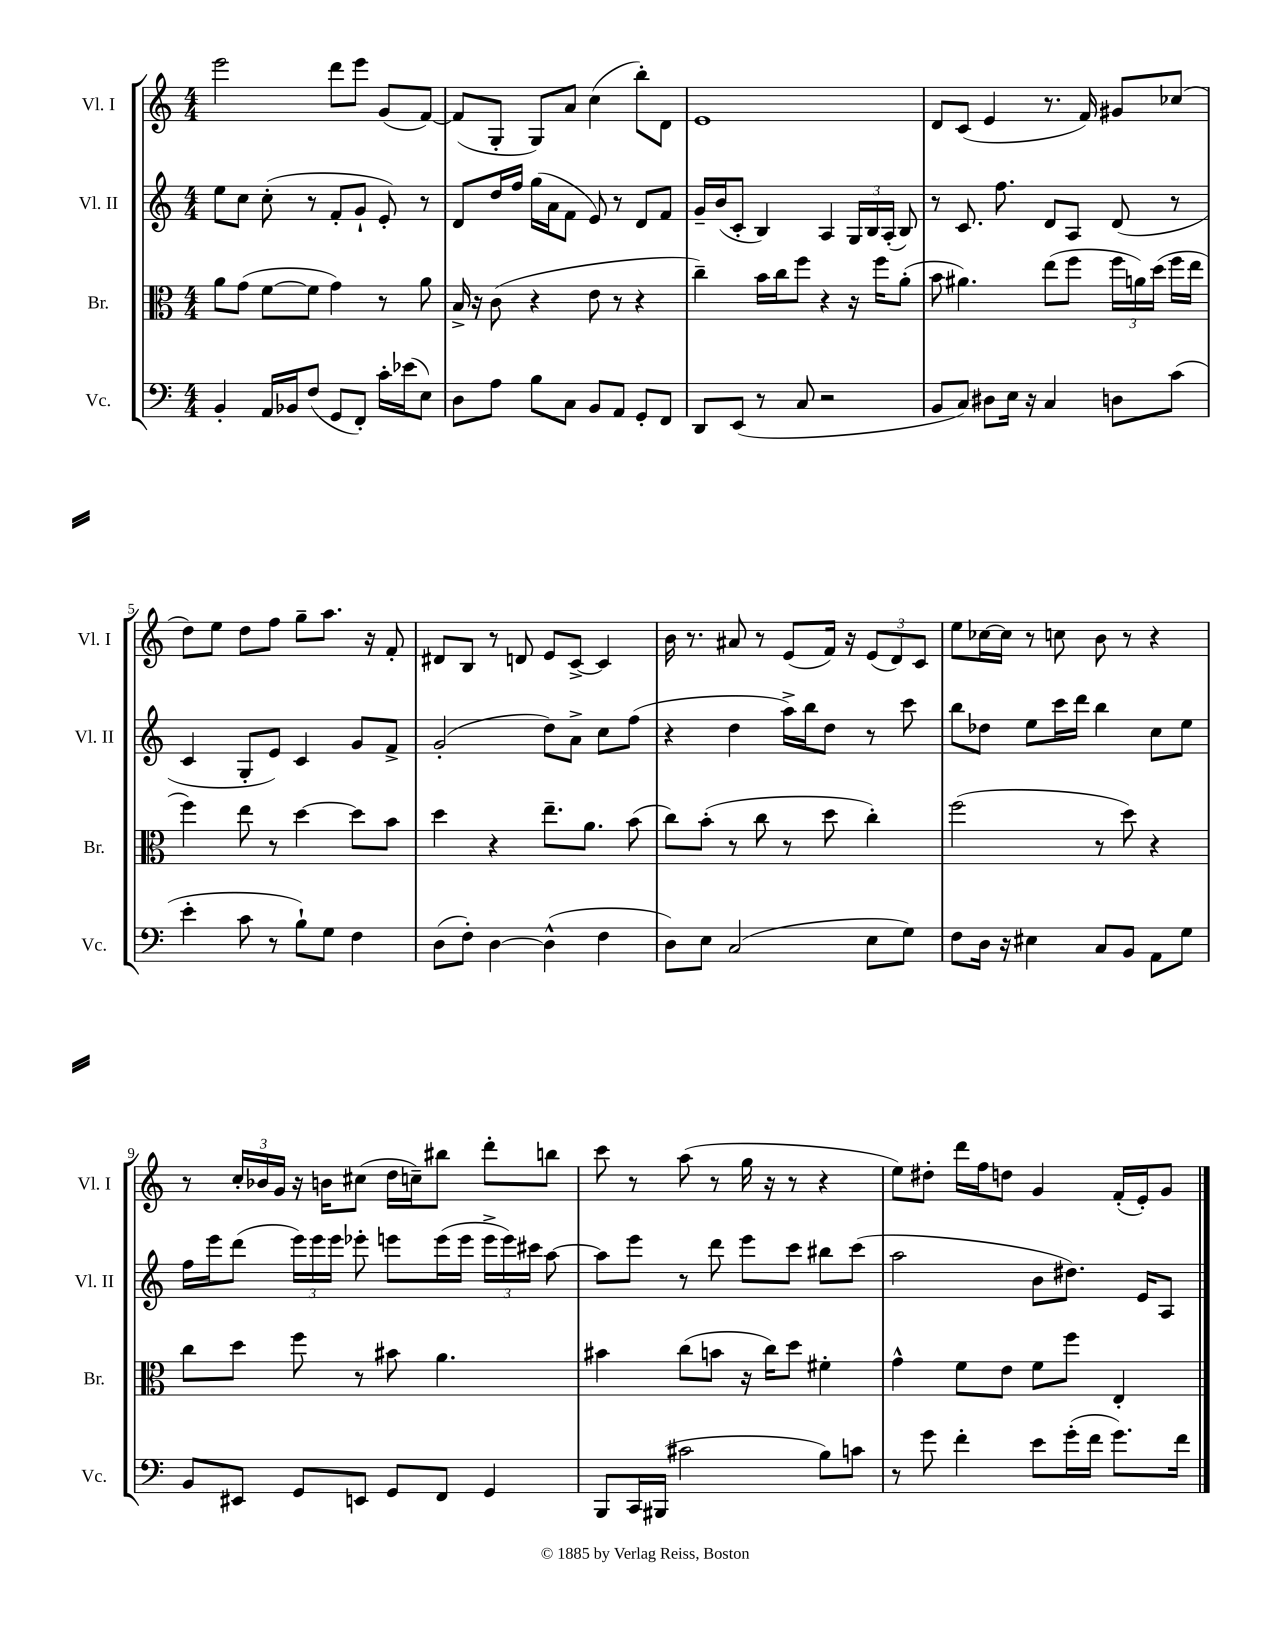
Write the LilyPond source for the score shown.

<<
\new StaffGroup <<
\new Staff = "s0" \with { instrumentName = "Vl. I" shortInstrumentName = "Vl. I" } {
    \clef treble \key c \major \numericTimeSignature \time 4/4
    \autoBeamOff e'''2 d'''8[ e'''8] g'8[( f'8]~) |
    f'8[( g8]-. g8[) a'8] c''4( b''8[-.) d'8] |
    e'1 |
    d'8[ c'8]( e'4 r8. f'16) gis'8[ ces''8]( |
    d''8[) e''8] d''8[ f''8] g''8[-- a''8.] r16 f'8-. |
    dis'8[ b8] r8 d'8 e'8[ c'8]~-> c'4 |
    b'16 r8. ais'8 r8 e'8[( f'16]) r16 \tuplet 3/2 { e'8[( d'8) c'8] } |
    e''8[ ces''16~ ces''16] r8 c''8 b'8 r8 r4 |
    r8 \tuplet 3/2 { c''16[-. bes'16 g'16] } r16 b'16[ cis''8]( d''16[ c''16--) bis''8] d'''8[-. b''8] |
    c'''8 r8 a''8( r8 g''16 r16 r8 r4 |
    e''8[) dis''8]-. d'''16[ f''16 d''8] g'4 f'16[-.( e'16-.) g'8] \bar "|." |
}
\new Staff = "s1" \with { instrumentName = "Vl. II" shortInstrumentName = "Vl. II" } {
    \clef treble \key c \major \numericTimeSignature \time 4/4
    \autoBeamOff e''8[ c''8] c''8-.( r8 f'8[-. g'8]-! e'8-.) r8 |
    d'8[ d''16 f''16] g''16[( a'16 f'8] e'8) r8 d'8[ f'8] |
    g'16[-- b'16( c'8]-. b4) a4 \tuplet 3/2 { g16[ b16 a16]-.( } b8) |
    r8 c'8. f''8. d'8[ a8] d'8( r8 |
    c'4 g8[-. e'8]) c'4 g'8[ f'8]-> |
    g'2-.( d''8[) a'8]-> c''8[ f''8]( |
    r4 d''4 a''16[->) b''16 d''8] r8 c'''8 |
    b''8[ des''8] e''8[ c'''16 d'''16] b''4 c''8[ e''8] |
    f''16[ e'''16 d'''8]( \tuplet 3/2 { e'''16[) e'''16 e'''16] } ees'''8-. e'''8[ e'''16( e'''16] \tuplet 3/2 { e'''16[-> e'''16) cis'''16] } a''8~ |
    a''8[ e'''8] r8 d'''8 e'''8[ c'''8] bis''8[ c'''8]( |
    a''2 b'8[ dis''8.]) e'16[ a8] \bar "|." |
}
\new Staff = "s2" \with { instrumentName = "Br." shortInstrumentName = "Br." } {
    \clef alto \key c \major \numericTimeSignature \time 4/4
    \autoBeamOff a'8[ g'8]( f'8[~ f'8] g'4) r8 a'8 |
    b16-> r16 c'8( r4 e'8 r8 r4 |
    c''4--) b'16[ c''16 f''8] r4 r16 f''16[ a'8]-.( |
    b'8 ais'4.) e''8[( f''8] \tuplet 3/2 { f''16[ a'16) d''16]( } f''16[ e''16] |
    f''4) e''8 r8 d''4~ d''8[ b'8] |
    d''4 r4 e''8.[-- a'8.] b'8( |
    c''8[) b'8]-.( r8 c''8 r8 d''8 c''4-.) |
    f''2( r8 d''8) r4 |
    c''8[ d''8] f''8 r8 bis'8 a'4. |
    bis'4 c''8[( b'8] r16 c''16[) d''8] fis'4-. |
    g'4-^ f'8[ e'8] f'8[ f''8] e4-. \bar "|." |
}
\new Staff = "s3" \with { instrumentName = "Vc." shortInstrumentName = "Vc." } {
    \clef bass \key c \major \numericTimeSignature \time 4/4
    \autoBeamOff b,4-. a,16[ bes,16 f8]( g,8[ f,8]-.) c'16[-. ees'16( e8]) |
    d8[ a8] b8[ c8] b,8[ a,8] g,8[-. f,8] |
    d,8[ e,8]( r8 c8 r2 |
    b,8[ c8]) dis8[ e16] r16 c4 d8[ c'8]( |
    e'4-. c'8 r8 b8[-!) g8] f4 |
    d8[( f8]-.) d4~ d4-^( f4 |
    d8[) e8] c2( e8[ g8]) |
    f8[ d16] r16 eis4 c8[ b,8] a,8[ g8] |
    b,8[ eis,8] g,8[ e,8] g,8[ f,8] g,4 |
    b,,8[ c,16 bis,,16]( cis'2 b8[) c'8] |
    r8 g'8 f'4-. e'8[ g'16-.( f'16] g'8.[) f'16] \bar "|." |
}
>>
>>
